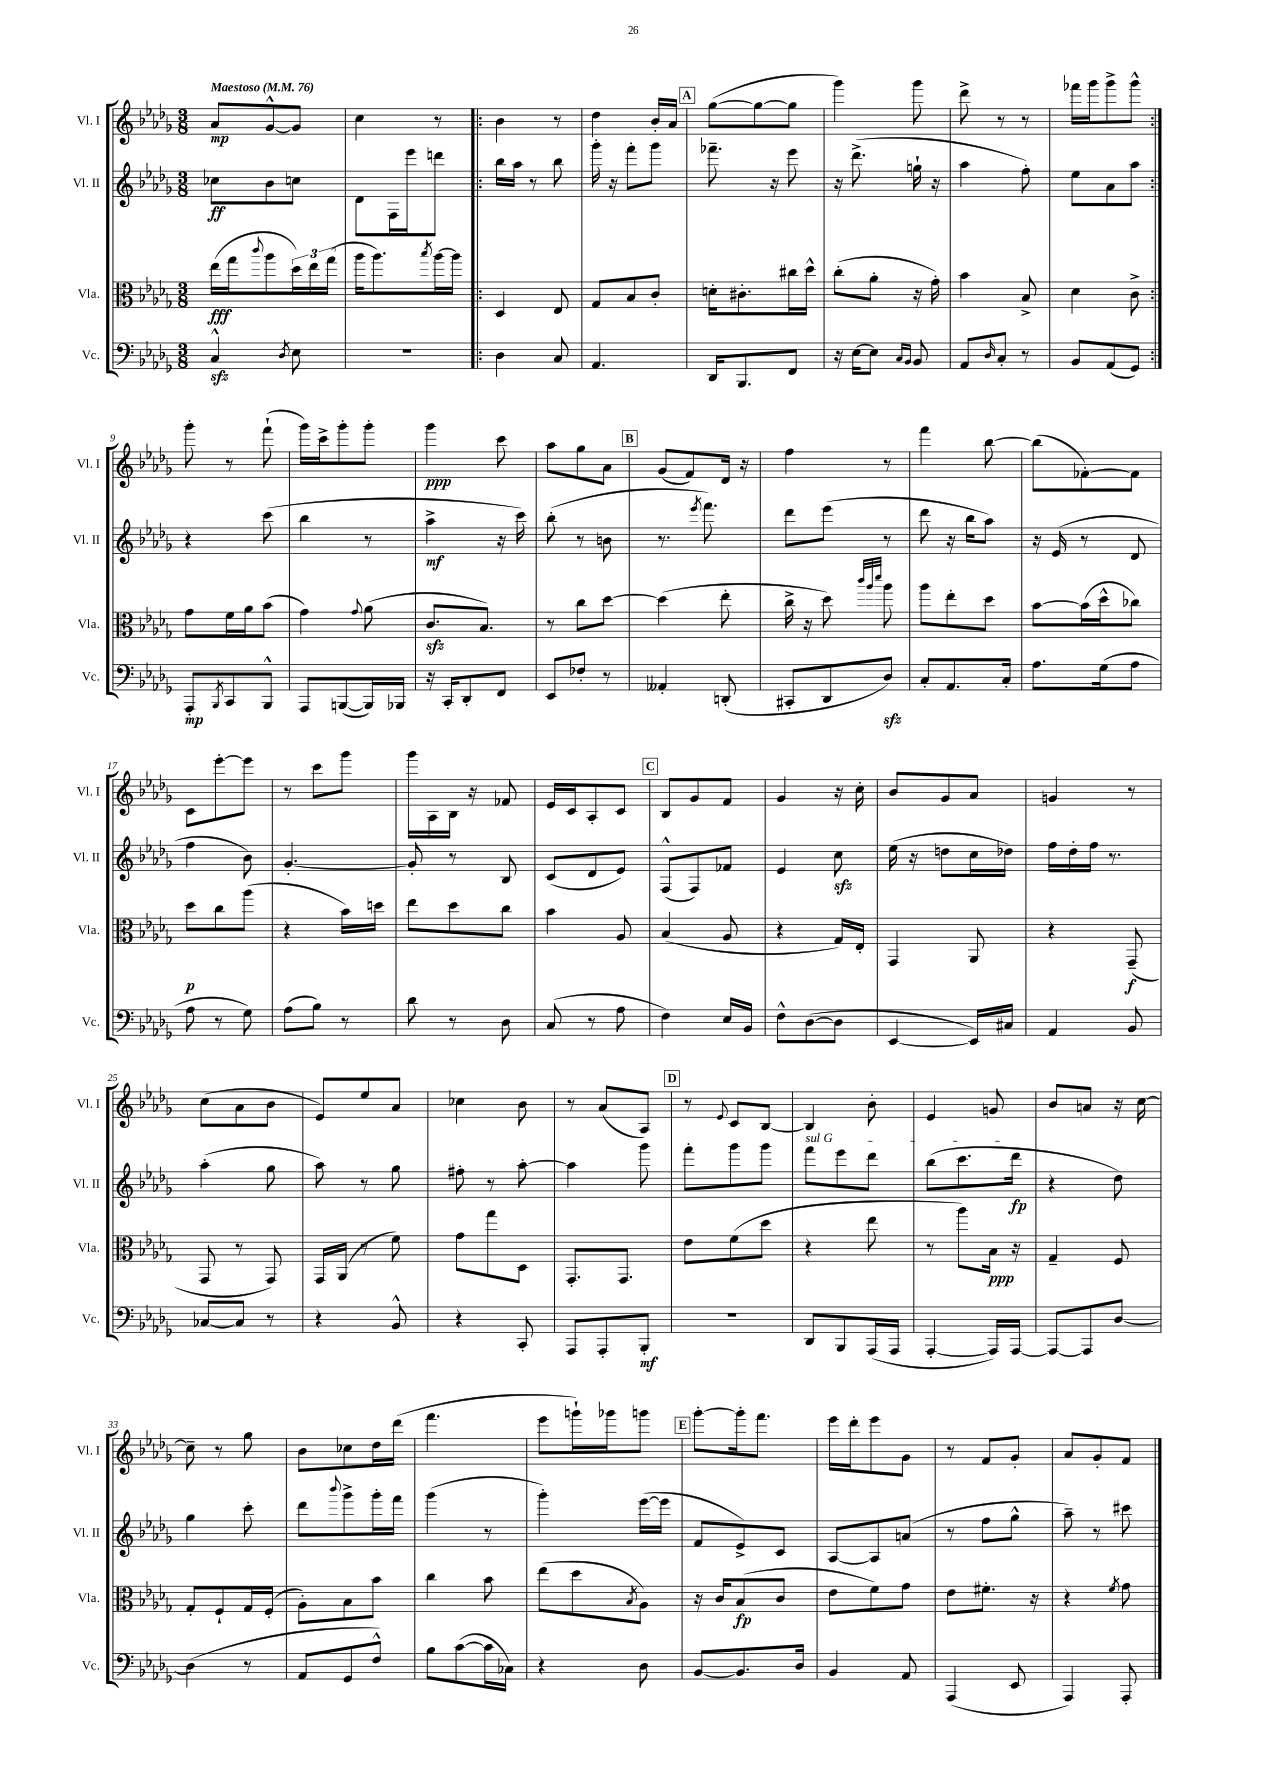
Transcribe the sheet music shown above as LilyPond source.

<<
\new StaffGroup <<
\new Staff = "s0" \with { instrumentName = "Vl. I" shortInstrumentName = "Vl. I" } {
    \clef treble \key des \major \numericTimeSignature \time 3/8 \tempo "Maestoso" 4 = 76
    aes'8\mp ges'8~-^ ges'8 |
    c''4 r8 |
    \repeat volta 2 { bes'4 r8 |
    des''4 bes'16-. aes'16 |
    \mark \markup { \box "A" } ges''8~( ges''8~ ges''8 |
    ges'''4) ges'''8 |
    des'''8-> r8 r8 |
    fes'''16 ges'''16 ges'''8-> ges'''8-^ | }
    ges'''8-. r8 f'''8-!( |
    ges'''16) c'''16-> ges'''8-. ges'''8-. |
    ges'''4\ppp c'''8 |
    aes''8 ges''8 aes'8 |
    \mark \markup { \box "B" } ges'8( f'8) des'16 r16 |
    f''4 r8 |
    f'''4 bes''8~ |
    bes''8( fes'8~-.) fes'8 |
    c'8 ees'''8~-. ees'''8 |
    r8 c'''8 ges'''8 |
    ges'''16 aes16 bes16 r16 fes'8 |
    ees'16 c'16 aes8-. c'8 |
    \mark \markup { \box "C" } bes8 ges'8 f'8 |
    ges'4 r16 c''16-. |
    bes'8 ges'8 aes'8 |
    g'4 r8 |
    c''8( aes'8 bes'8 |
    ees'8) ees''8 aes'8 |
    ces''4 bes'8 |
    r8 aes'8( aes8) |
    \mark \markup { \box "D" } r8 \appoggiatura { ees'8 } c'8 bes8~ |
    bes4 bes'8-. |
    ees'4 g'8 |
    bes'8 a'8 r16 c''16~ |
    c''8-- r8 ges''8 |
    bes'8 ces''8 des''16 des'''16( |
    f'''4. |
    ees'''8 g'''16-!) ges'''16 g'''8 |
    \mark \markup { \box "E" } ges'''8~-. ges'''16-. f'''8. |
    ees'''16 des'''16-. ees'''8 ges'8 |
    r8 f'8 ges'8-. |
    aes'8 ges'8-. f'8 \bar "|." |
}
\new Staff = "s1" \with { instrumentName = "Vl. II" shortInstrumentName = "Vl. II" } {
    \clef treble \key des \major \numericTimeSignature \time 3/8
    ces''8\ff bes'8 c''8 |
    des'8 f16 ees'''16 d'''8 |
    \repeat volta 2 { bes''16 aes''16 r8 bes''8 |
    ges'''16-. r16 f'''8-. ges'''8 |
    \mark \markup { \box "A" } fes'''8.-- r16 ees'''8 |
    r16 des'''8.->( g''16-! r16 |
    aes''4 f''8-.) |
    ees''8 aes'8 aes''8 | }
    r4 c'''8( |
    bes''4 r8 |
    aes''4->\mf r16 c'''16) |
    bes''8-.( r8 b'8 |
    \mark \markup { \box "B" } r8. \acciaccatura { ees'''8 } f'''8.) |
    des'''8 ees'''8( r8 |
    des'''8 r16 bes''16 aes''8) |
    r16 ees'16( r8 des'8 |
    f''4 bes'8) |
    ges'4.~-. |
    ges'8-. r8 bes8 |
    c'8( des'8 ees'8) |
    \mark \markup { \box "C" } f8-^( f8) fes'8 |
    ees'4 c''8\sfz |
    ees''16( r16 d''8 c''16 des''16) |
    f''16 des''16-. f''16 r8. |
    aes''4-.( ges''8 |
    aes''8) r8 ges''8 |
    fis''8-. r8 aes''8~-. |
    aes''4 ges'''8 |
    \mark \markup { \box "D" } f'''8-. ges'''8 ges'''8 |
    \once \override TextSpanner.bound-details.left.text = \markup { \italic "sul G" } f'''8\startTextSpan ees'''8 des'''8 |
    bes''8( c'''8. des'''16\fp\stopTextSpan |
    r4 des''8) |
    ges''4 c'''8-. |
    des'''8 \appoggiatura { bes'''8 } ges'''8-> ges'''16-. f'''16 |
    ges'''4( r8 |
    ges'''4-.) ees'''16~( ees'''16 |
    \mark \markup { \box "E" } f'8 ees'8->) c'8 |
    aes8~ aes8 a'8( |
    r8 f''8 ges''8-^ |
    aes''8--) r8 cis'''8 \bar "|." |
}
\new Staff = "s2" \with { instrumentName = "Vla." shortInstrumentName = "Vla." } {
    \clef alto \key des \major \numericTimeSignature \time 3/8
    ees''16\fff( ges''16 \appoggiatura { c'''8 } aes''8 \tuplet 3/2 { des''16) ees''16 ges''16( } |
    aes''16 aes''8.) \acciaccatura { bes''8 } aes''16~ aes''16 |
    \repeat volta 2 { des4 ees8 |
    ges8 bes8 c'8-. |
    \mark \markup { \box "A" } d'16-. cis'8.-. cis''16 des''16-^ |
    c''8-.( aes'8-. r16 ges'16-.) |
    bes'4 bes8-> |
    des'4 c'8-> | }
    ges'8 f'16 aes'16 bes'8( |
    ges'4) \appoggiatura { ges'8 } aes'8( |
    c'8.\sfz bes8.) |
    r8 c''8 des''8~ |
    \mark \markup { \box "B" } des''4( ees''8-. |
    c''16-> r16 des''8) \grace { c'''32 aes''32 des'''32 } aes''8 |
    aes''8 ees''8-. des''8 |
    bes'8~ bes'16( des''16-^ ces''8) |
    des''8\p c''8 aes''8( |
    r4 bes'16) d''16 |
    ees''8 des''8 c''8 |
    bes'4 aes8 |
    \mark \markup { \box "C" } bes4( aes8 |
    r4 ges16) ees16-. |
    ges,4 aes,8 |
    r4 ges,8--\f( |
    ges,8 r8 ges,8) |
    ges,16 aes,16( r8 f'8) |
    ges'8 ges''8 des8 |
    ges,8.-. ges,8. |
    \mark \markup { \box "D" } ees'8 f'8( des''8 |
    r4 ees''8 |
    r8 aes''8) bes16\ppp r16 |
    ges4-- f8 |
    ges8-. f8-! ges16 f16-.( |
    aes8-.) bes8 bes'8 |
    c''4 bes'8 |
    ees''8( des''8 \acciaccatura { bes8 } aes8) |
    \mark \markup { \box "E" } r16 c'16 bes8\fp( c'8 |
    ees'8 f'8) ges'8 |
    ees'8 fis'8.-. r16 |
    r4 \acciaccatura { f'8 } ges'8 \bar "|." |
}
\new Staff = "s3" \with { instrumentName = "Vc." shortInstrumentName = "Vc." } {
    \clef bass \key des \major \numericTimeSignature \time 3/8
    c4-^\sfz \acciaccatura { des8 } ees8 |
    R4. |
    \repeat volta 2 { des4 c8 |
    aes,4. |
    \mark \markup { \box "A" } des,16 bes,,8. f,8 |
    r16 ees16~ ees8 \grace { c16 bes,16 } bes,8 |
    aes,8 \grace { des16 } c8-. r8 |
    bes,8 aes,8( ges,8) | }
    aes,,8-.\mp \acciaccatura { bes,,8 } c,8 bes,,8-^ |
    aes,,8 b,,8~( b,,16) bes,,16 |
    r16 c,16-. des,8-. f,8 |
    ees,8 fes8-. r8 |
    \mark \markup { \box "B" } aeses,4-. d,8-.( |
    cis,8-. des,8 des8\sfz) |
    c8-. aes,8. c16-. |
    aes8. ges16( aes8 |
    aes8 r8 ges8) |
    aes8( bes8) r8 |
    des'8 r8 des8 |
    c8( r8 aes8 |
    \mark \markup { \box "C" } f4) ees16 bes,16 |
    f8-^ des8~( des8 |
    ees,4~ ees,16) cis16 |
    aes,4 bes,8 |
    ces8~ ces8 r8 |
    r4 bes,8-^ |
    r4 c,8-. |
    aes,,8 aes,,8-. bes,,8-.\mf |
    \mark \markup { \box "D" } r4. |
    des,8 bes,,8 aes,,16( aes,,16 |
    aes,,4~-. aes,,16) aes,,16~ |
    aes,,8~ aes,,8 des8~ |
    des4( r8 |
    aes,8 ges,8 f8-^) |
    bes8 c'8~( c'16 ces16) |
    r4 des8 |
    \mark \markup { \box "E" } bes,8~ bes,8. des16 |
    bes,4 aes,8 |
    aes,,4( ees,8 |
    aes,,4) aes,,8-. \bar "|." |
}
>>
>>
